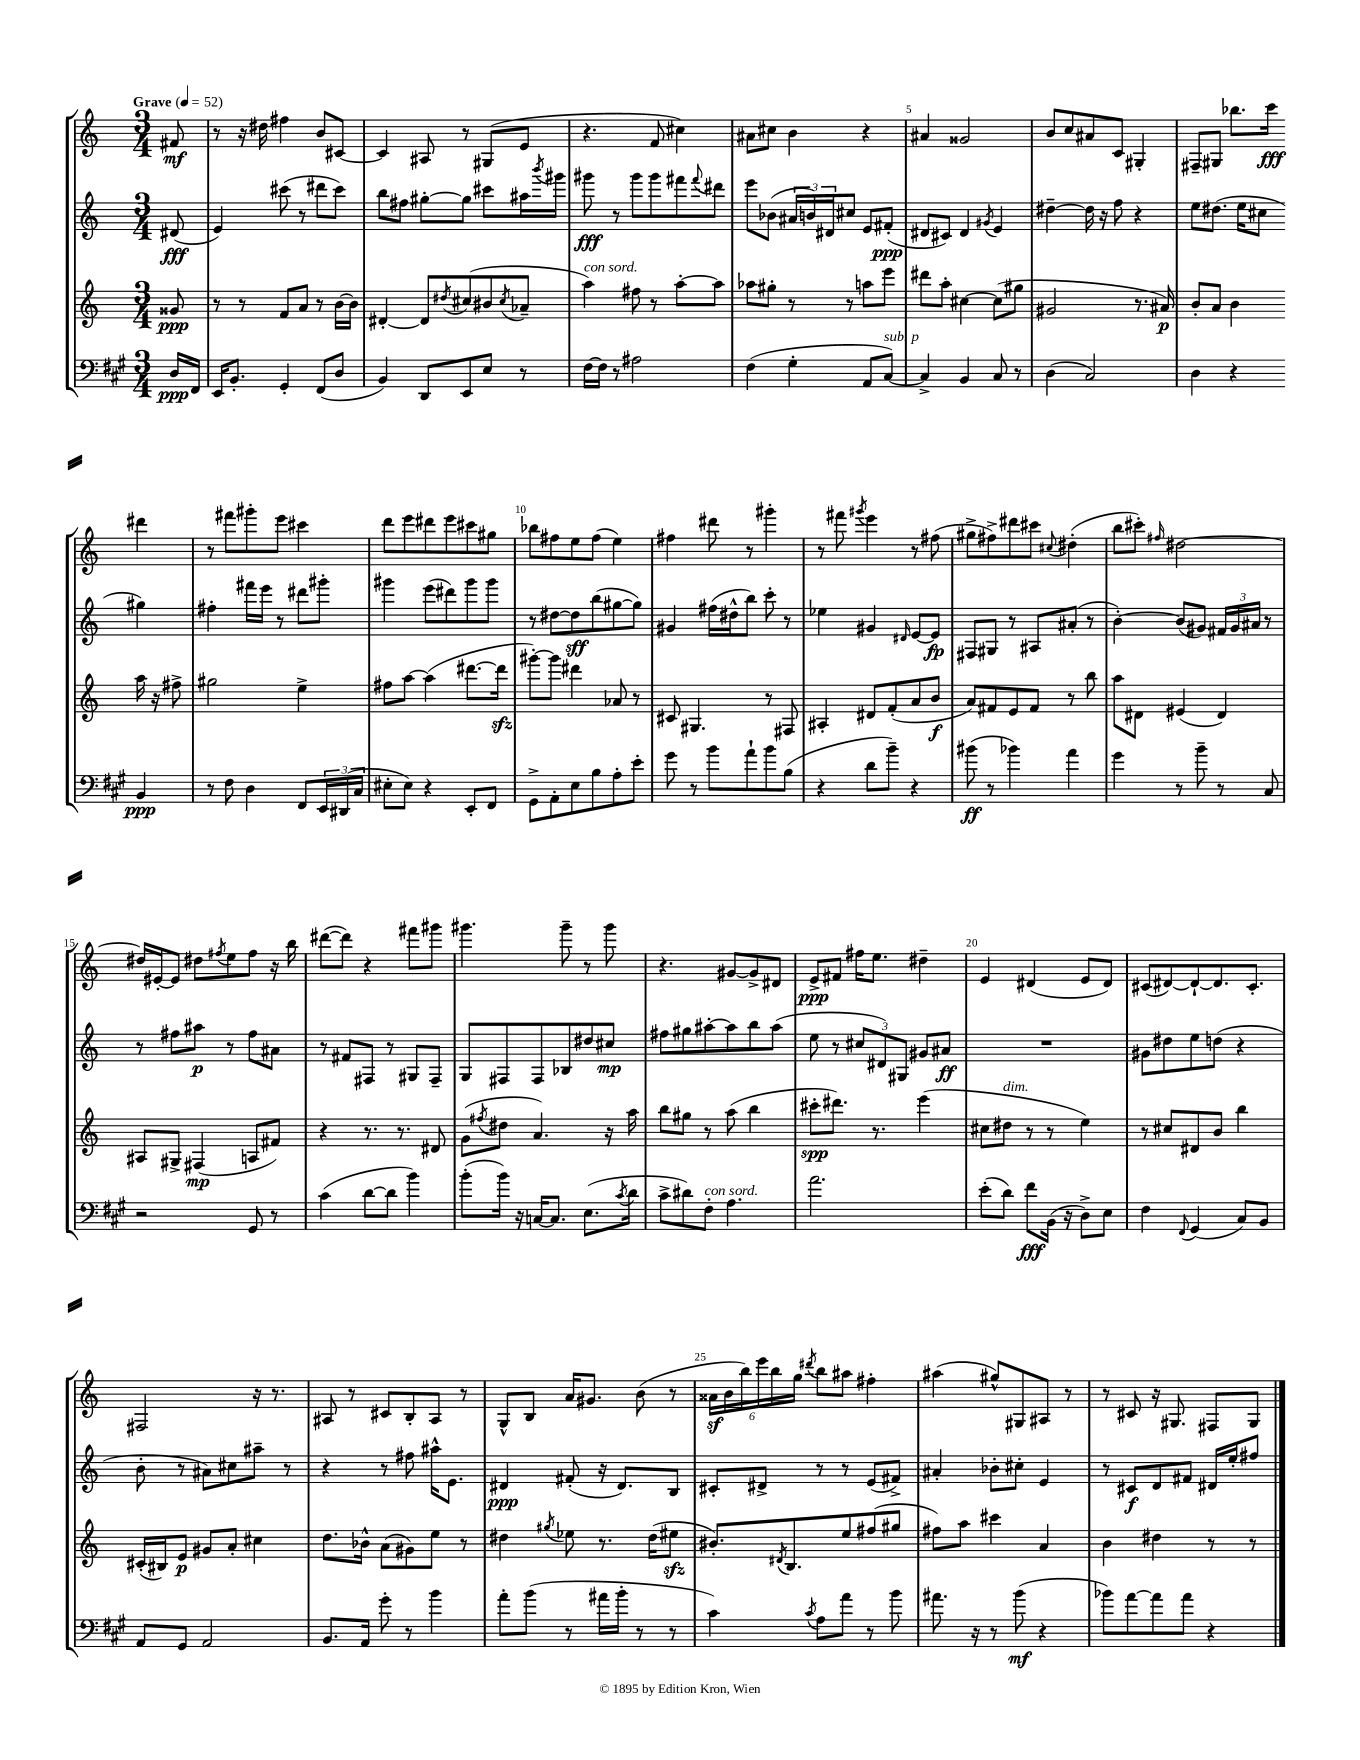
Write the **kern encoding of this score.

**kern	**dynam	**kern	**dynam	**kern	**dynam	**kern	**dynam
*part4	*part4	*part3	*part3	*part2	*part2	*part1	*part1
*staff4	*staff4	*staff3	*staff3	*staff2	*staff2	*staff1	*staff1
*clefF4	*	*clefG2	*	*clefG2	*	*clefG2	*
*k[f#c#g#]	*	*k[]	*	*k[]	*	*k[]	*
*M3/4	*	*M3/4	*	*M3/4	*	*M3/4	*
*MM52	*	*MM52	*	*MM52	*	*MM52	*
=	=	=	=	=	=	=	=
!	!	!	!	!	!	!LO:TX:a:B:t=Grave	!
16D/LL	ppp	8g##X/	ppp	(8d#X/	fff	8f#X/	mf
16FF#/JJ	.	.	.	.	.	.	.
=1	=1	=1	=1	=1	=1	=1	=1
16EE/KL	.	8r	.	4e/)	.	8r	.
8.BB'/J	.	.	.	.	.	.	.
.	.	8r	.	.	.	16r	.
.	.	.	.	.	.	16dd#X\	.
4GG#'/	.	8f/L	.	(8ccc#X\	.	4ff#X\	.
.	.	8a/J	.	8r	.	.	.
(8FF#/L	.	8r	.	8ddd#X\L	.	8b/L	.
8D/J	.	[16b\LL	.	8ccc#\J)	.	[8c#X/J	.
.	.	16b\JJ]	.	.	.	.	.
=2	=2	=2	=2	=2	=2	=2	=2
4BB/)	.	[4d#X'/	.	8bb\L	.	4c#/]	.
.	.	.	.	8ff#X\J	.	.	.
8DD/L	.	8d#/L]	.	[8gg#X'\L	.	8A#X/	.
.	.	8qdd#X/	.	.	.	.	.
8EE/	.	(8cc#X/	.	8gg#\J]	.	8r	.
8E/J	.	8b#X/	.	8ccc#X\L	.	(8G#X/L	.
.	.	8qcc#/	.	.	.	.	.
8r	.	8a-X~/J	.	16aa#X\L	.	8e/J	.
.	.	.	.	8qbbb/	.	.	.
.	.	.	.	16ggg#X\JJ	.	.	.
=3	=3	=3	=3	=3	=3	=3	=3
!	!	!LO:TX:a:i:t=con sord.	!	!	!	!	!
[16F#\LL	.	4aa\)	.	8ggg#X\	fff	4.r	.
16F#\JJ]	.	.	.	.	.	.	.
8r	.	.	.	8r	.	.	.
2A#X\	.	8ff#X\	.	8ggg#\L	.	.	.
.	.	8r	.	8ggg#\	.	8f/	.
.	.	[8aa'\L	.	8fff#X\	.	4cc#X\)	.
.	.	.	.	8qqfff#/	.	.	.
.	.	8aa\J]	.	8ddd#X\J	.	.	.
=4	=4	=4	=4	=4	=4	=4	=4
(4F#\	.	8aa-X\L	.	8eee\L	.	8a#X\L	.
.	.	8gg#X'\J	.	(8b-X\J	.	8cc#X\J	.
4G#'\	.	8r	.	24a#X/LL	.	4b\	.
.	.	.	.	24bn/)	.	.	.
.	.	.	.	24d#X/J	.	.	.
.	.	8r	.	8cc#X/J	.	.	.
8AA/L	.	8aan\L	.	8e/L	.	4r	.
!LO:TX:a:i:t=sub. p	!	!	!	!	!	!	!
[8C#/J)	.	8eee\J	.	(8f#X'/J	ppp	.	.
=5	=5	=5	=5	=5	=5	=5	=5
4C#^/]	.	8ddd#X\L	.	8d#X/L	.	4a#X/	.
.	.	8aa'\J	.	8c#X/J)	.	.	.
4BB/	.	[4cc#X\	.	4d#/	.	2g##X/	.
.	.	.	.	8qg#X/	.	.	.
8C#/	.	(8cc#\L]	.	4e/	.	.	.
8r	.	8gg#X\J	.	.	.	.	.
=6	=6	=6	=6	=6	=6	=6	=6
(4D\	.	2g#X/	.	[4dd#X~\	.	8b/L	.
.	.	.	.	.	.	8cc/	.
2C#/)	.	.	.	16dd#\]	.	8a#X/	.
.	.	.	.	16r	.	.	.
.	.	.	.	8ff\	.	8c/J	.
.	.	8.r	.	4r	.	4G#X'/	.
.	.	16a#X/)	p	.	.	.	.
=7	=7	=7	=7	=7	=7	=7	=7
4D\	.	8b'/L	.	8ee\L	.	8F#X~/L	.
.	.	8a/J	.	(8.dd#X\J	.	8G#X/J	.
4r	.	4b\	.	.	.	8.bb-X\L	.
.	.	.	.	16ee\KL	.	.	.
.	.	.	.	8cc#X\J	.	.	.
.	.	.	.	.	.	16ccc\Jk	fff
4BB/	ppp	16aa\	.	4gg#X\)	.	4ddd#X\	.
.	.	16r	.	.	.	.	.
.	.	8ff#X^\	.	.	.	.	.
!!LO:LB:g=z
=8	=8	=8	=8	=8	=8	=8	=8
8r	.	2gg#X\	.	4ff#X'\	.	8r	.
8F#\	.	.	.	.	.	8fff#X\L	.
4D\	.	.	.	16fff#X\LL	.	8ggg#X'\	.
.	.	.	.	16eee\JJ	.	.	.
.	.	.	.	8r	.	8eee\J	.
8FF#/L	.	4ee^\	.	8ddd#X\L	.	4ccc#X\	.
24EE/L	.	.	.	8ggg#X'\J	.	.	.
(24DD#X/	.	.	.	.	.	.	.
24C#/JJ	.	.	.	.	.	.	.
=9	=9	=9	=9	=9	=9	=9	=9
8E#X'\L	.	8ff#X\L	.	4ggg#X\	.	8ddd\L	.
8E#\J)	.	[8aa\J	.	.	.	8eee\	.
4r	.	(4aa\]	.	(8eee\L	.	8ddd#X\	.
.	.	.	.	8ddd#X\)	.	8eee\	.
8EE'/L	.	[8.ddd#X\L	.	8ggg#\	.	8ccc#X\	.
8FF#/J	.	.	.	8ggg#\J	.	8gg#X\J	.
.	.	16ddd#zz\Jk]	.	.	.	.	.
=10	=10	=10	=10	=10	=10	=10	=10
8GG#^\L	.	[8ggg#X'\L)	.	8r	.	8bb-X\L	.
8AA'\	.	8ggg#\J]	.	[8dd#X\L	.	8ff#X\	.
8E\	.	4ddd#X\	.	8dd#\]	sff	8ee\	.
8B\	.	.	.	(8bb\	.	(8ff#\J	.
8A'\	.	8a-X/	.	[8gg#X\	.	4ee\)	.
8e'\J	.	8r	.	8gg#\J])	.	.	.
=11	=11	=11	=11	=11	=11	=11	=11
8g#\	.	8c#X/	.	4g#X/	.	4ff#X\	.
8r	.	4.G#X/	.	.	.	.	.
8b\L	.	.	.	(16ff#X\LL	.	8ddd#X\	.
.	.	.	.	16dd#X^^\J	.	.	.
8a`\	.	.	.	8bb\J)	.	8r	.
8b\	.	8r	.	8ccc'\	.	4ggg#X'\	.
(8B\J	.	8F#X/	.	8r	.	.	.
=12	=12	=12	=12	=12	=12	=12	=12
4r	.	4A#X'/	.	4ee-X\	.	8r	.
.	.	.	.	.	.	8fff#X\	.
.	.	.	.	.	.	8qggg#X/	.
8d\L	.	8d#X/L	.	4g#X/	.	4eee\	.
8b~\J)	.	(8f'/	.	.	.	.	.
.	.	.	.	16qqd#X/	.	.	.
4r	.	8a/	.	[8e/L	.	8r	.
.	.	8b/J	f	8e/J]	fp	(8ff#X\	.
=13	=13	=13	=13	=13	=13	=13	=13
(8b#X\	ff	8a/L)	.	8F#X/L	.	8gg#X^\L	.
8r	.	8f#X/	.	8G#X/J	.	8ff#X^\)	.
4b-X\)	.	8e/	.	8r	.	8ddd#X\	.
.	.	8f#/J	.	8A#X/L	.	8ccc#X\J	.
.	.	.	.	.	.	8qqcc#X/	.
4a\	.	8r	.	(8a#X'/J	.	(4dd#X'\	.
.	.	8bb\	.	8r	.	.	.
=14	=14	=14	=14	=14	=14	=14	=14
4g#\	.	8aa\L	.	[4b'\)	.	8bb\L	.
.	.	8d#X\J	.	.	.	8ccc#X'\J)	.
.	.	.	.	.	.	16qqff#X/	.
8r	.	(4e#X/	.	(8b/L]	.	[2dd#X\	.
8b~\	.	.	.	8g#X/J)	.	.	.
8r	.	4d#/)	.	24f#X/LL	.	.	.
.	.	.	.	24g#/	.	.	.
.	.	.	.	24a#X/JJ	.	.	.
8C#/	.	.	.	8r	.	.	.
!!LO:LB:g=z
=15	=15	=15	=15	=15	=15	=15	=15
2r	.	8A#X/L	.	8r	.	16dd#X/LL]	.
.	.	.	.	.	.	[16e#X'/J	.
.	.	8G#X^/J	.	8ff#X\L	.	8e#/J]	.
.	.	(4F#X/	mp	8aa#X\J	p	8dd#X\L	.
.	.	.	.	.	.	8qff#X/	.
.	.	.	.	8r	.	8ee\	.
8GG#/	.	8An/L	.	8ff#\L	.	8ff#\J	.
8r	.	8f#X/J)	.	8a#X\J	.	16r	.
.	.	.	.	.	.	16bb\	.
=16	=16	=16	=16	=16	=16	=16	=16
(4c#\	.	4r	.	8r	.	([8ddd#X\L	.
.	.	.	.	8f#X/L	.	8ddd#\J])	.
[8d\L	.	8.r	.	8F#X/J	.	4r	.
8d\J]	.	.	.	8r	.	.	.
.	.	8.r	.	.	.	.	.
4b\)	.	.	.	8G#X/L	.	8fff#X\L	.
.	.	8d#X/	.	8F#~/J	.	8ggg#X\J	.
=17	=17	=17	=17	=17	=17	=17	=17
(8b'\L	.	(8g\L	.	8G/L	.	4.ggg#X\	.
.	.	8qff#X/	.	.	.	.	.
16b\Jk)	.	8dd#X\J	.	8F#X/	.	.	.
16r	.	.	.	.	.	.	.
[16Cn/KL	.	4.a/)	.	8F#/	.	.	.
8.C/J]	.	.	.	.	.	.	.
.	.	.	.	8B-X/	.	8ggg#~\	.
(8.E\L	.	.	.	8dd#X/	.	8r	.
.	.	16r	.	8cc#X/J	mp	8ggg#\	.
8qc#/	.	.	.	.	.	.	.
16d\Jk	.	16aa\	.	.	.	.	.
=18	=18	=18	=18	=18	=18	=18	=18
8c#^\L	.	8bb\L	.	8ff#X\L	.	4.r	.
8d#X\)	.	8gg#X\J	.	8gg#X\	.	.	.
!LO:TX:a:i:t=con sord.	!	!	!	!	!	!	!
8F#'\J	.	8r	.	[8aa#X'\	.	.	.
4.A\	.	(8aa\	.	8aa#\]	.	[8g#X/L	.
.	.	4bb\	.	8bb\	.	8g#^/]	.
.	.	.	.	(8aa#\J	.	8d#X/J	.
=19	=19	=19	=19	=19	=19	=19	=19
2.a\	.	8ccc#X'\L	spp	8ee\	.	8e^/L	ppp
.	.	8.ddd#X\J)	.	8r	.	8f#X/J	.
.	.	.	.	12cc#X/L	.	16ff#X\KL	.
.	.	8.r	.	.	.	8.ee\J	.
.	.	.	.	12d#X/)	.	.	.
.	.	.	.	12G#X/J	.	.	.
.	.	(4eee\	.	8g#X/L	.	4dd#X~\	.
.	.	.	.	8a#X/J	ff	.	.
=20	=20	=20	=20	=20	=20	=20	=20
(8e'\L	.	8cc#X\L	.	2.r	.	4e/	.
!	!	!LO:TX:a:i:t=dim.	!	!	!	!	!
8d\J)	.	8dd#X\J	.	.	.	.	.
8f#\L	fff	8r	.	.	.	(4d#X/	.
(16BB\Jk	.	8r	.	.	.	.	.
16r	.	.	.	.	.	.	.
8D^\L)	.	4ee\)	.	.	.	8e/L	.
8E\J	.	.	.	.	.	8d#/J)	.
=21	=21	=21	=21	=21	=21	=21	=21
4F#\	.	8r	.	8g#X\L	.	(8c#X/L	.
.	.	8cc#X/L	.	8dd#X\	.	[8d#X/)	.
8qqFF#/	.	.	.	.	.	.	.
(4GG#/	.	8d#X/	.	8ee\	.	8d#`/_	.
.	.	8b/J	.	(8ddn\J	.	8.d#/]	.
8C#/L)	.	4bb\	.	4r	.	.	.
.	.	.	.	.	.	8.c#'/J	.
8BB/J	.	.	.	.	.	.	.
!!LO:LB:g=z
=22	=22	=22	=22	=22	=22	=22	=22
8AA/L	.	(16c#X'/LL	.	8b'\	.	2F#X/	.
.	.	16B#X/J)	.	.	.	.	.
8GG#/J	.	8e/J	p	8r	.	.	.
2AA/	.	8g#X/L	.	8a#X\L)	.	.	.
.	.	8a'/J	.	8cc#X\	.	.	.
.	.	4cc#X\	.	8aa#X~\J	.	16r	.
.	.	.	.	.	.	8.r	.
.	.	.	.	8r	.	.	.
=23	=23	=23	=23	=23	=23	=23	=23
8.BB/L	.	8.dd\L	.	4r	.	8A#X/	.
.	.	.	.	.	.	8r	.
16AA/Jk	.	16b-X^^\Jk	.	.	.	.	.
8g#'\	.	(8a\L	.	8r	.	8c#X/L	.
8r	.	8g#X\)	.	8ff#X\	.	8B'/	.
4b\	.	8ee\J	.	16aa#X^^\KL	.	8A#/J	.
.	.	.	.	8.e\J	.	.	.
.	.	8r	.	.	.	8r	.
=24	=24	=24	=24	=24	=24	=24	=24
8a'\L	.	4dd#X\	.	4d#X/	ppp	8G^^/L	.
(8b\J	.	.	.	.	.	8B/J	.
.	.	8qgg#X/	.	.	.	.	.
8r	.	8ee-X\	.	(8f#X'/	.	16a/KL	.
.	.	.	.	.	.	8.g#X/J	.
16a#X\LL	.	8.r	.	16r	.	.	.
16b'\JJ	.	.	.	8.d#/L)	.	.	.
8r	.	.	.	.	.	(8b\	.
.	.	(16dd#\KL	.	.	.	.	.
8r	.	8ee#Xzz\J	.	8B/J	.	8r	.
=25	=25	=25	=25	=25	=25	=25	=25
4c#\)	.	8.b#X'/L)	.	8c#X'/L	.	24a##Xz\LL	.
.	.	.	.	.	.	24b\	.
.	.	.	.	.	.	24bb\)	.
.	.	.	.	8d#X^/J	.	24eee\	.
.	.	.	.	.	.	24bb\	.
.	.	8qd#X/	.	.	.	.	.
.	.	8.B/	.	.	.	.	.
.	.	.	.	.	.	24gg\JJ	.
8qc#/	.	.	.	.	.	8qddd#X/	.
8A\L	.	.	.	8r	.	8bb\L	.
8a\J	.	8ee/	.	8r	.	8aa#X\J	.
8r	.	(8ff#X/	.	(8e/L	.	4ff#X'\	.
8b\	.	8gg#X/J	.	8f#X^/J)	.	.	.
=26	=26	=26	=26	=26	=26	=26	=26
8.a#X\	.	8ff#X\L)	.	4a#X'/	.	(4aa#X\	.
.	.	8aa\J	.	.	.	.	.
16r	.	.	.	.	.	.	.
8r	.	4ccc#X\	.	8b-X'\L	.	8gg#X^^/L)	.
(8b\	mf	.	.	8cc#X'\J	.	8G#X/	.
4r	.	4a/	.	4e/	.	8A#X/J	.
.	.	.	.	.	.	8r	.
=27	=27	=27	=27	=27	=27	=27	=27
8b-X\L)	.	4b\	.	8r	.	8r	.
[8a\	.	.	.	8c#X/L	f	8c#X/	.
8a\]	.	4dd#X\	.	8d/	.	16r	.
.	.	.	.	.	.	8.G#X/	.
8a\J	.	.	.	8f#X/J	.	.	.
4r	.	8r	.	16d#X/LL	.	8F#X/L	.
.	.	.	.	16ee'/J	.	.	.
.	.	8r	.	8ff#X/J	.	8G#/J	.
==	==	==	==	==	==	==	==
*-	*-	*-	*-	*-	*-	*-	*-
